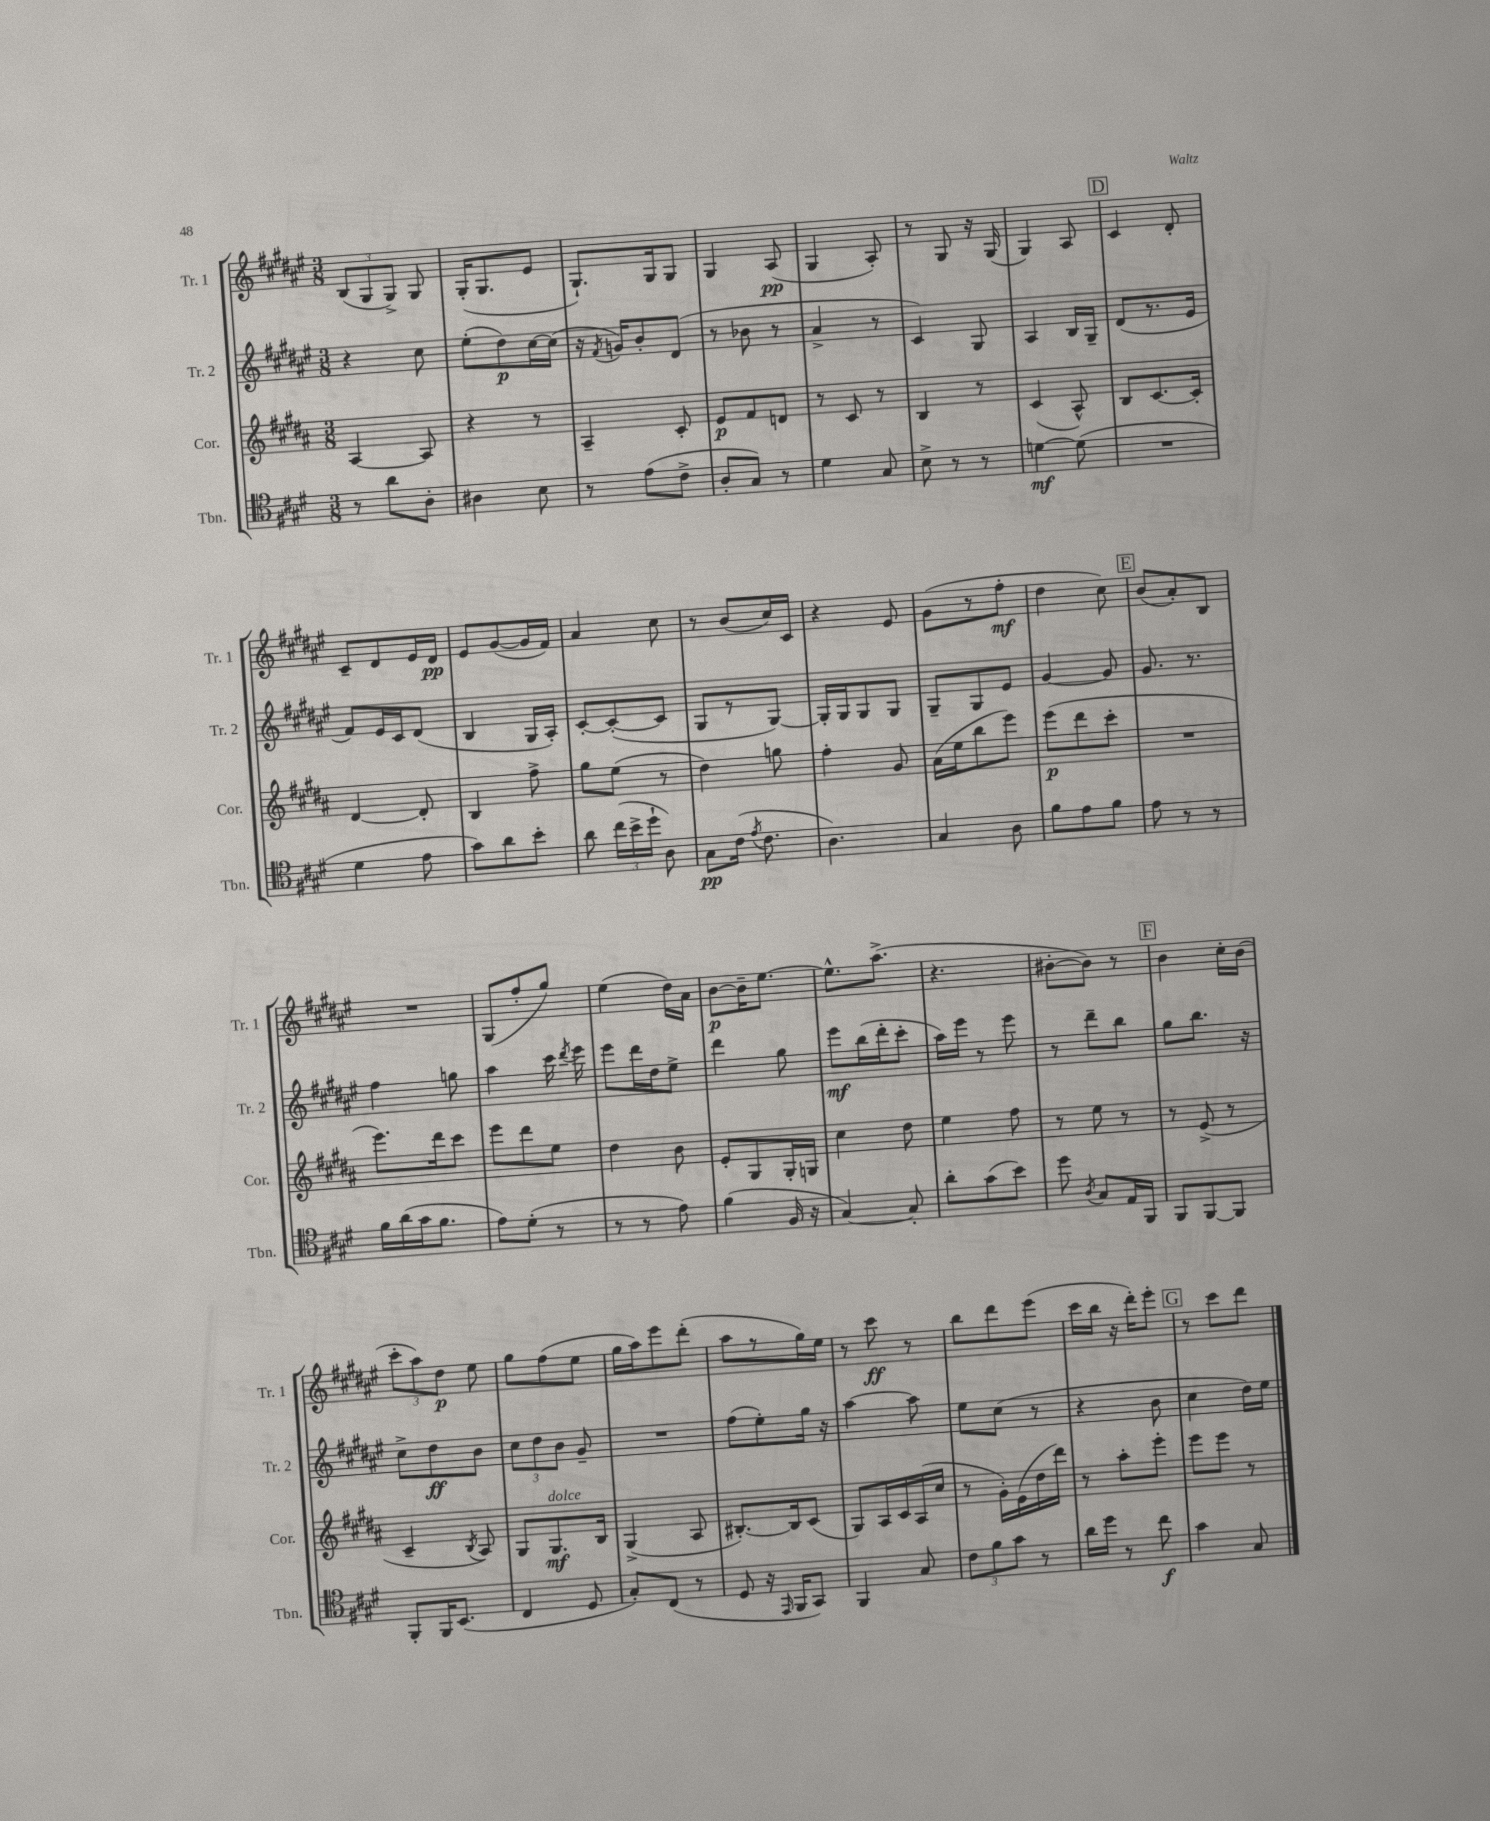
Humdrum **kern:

**kern	**dynam	**kern	**dynam	**kern	**dynam	**kern	**dynam
*part4	*part4	*part3	*part3	*part2	*part2	*part1	*part1
*staff4	*staff4	*staff3	*staff3	*staff2	*staff2	*staff1	*staff1
*I"Tbn.	*	*I"Cor.	*	*I"Tr. 2	*	*I"Tr. 1	*
*I'Tbn.	*	*I'Cor.	*	*I'Tr. 2	*	*I'Tr. 1	*
*clefC4	*	*clefG2	*	*clefG2	*	*clefG2	*
*k[f#c#g#d#]	*	*k[f#c#g#d#a#]	*	*k[f#c#g#d#a#e#]	*	*k[f#c#g#d#a#e#]	*
*M3/8	*	*M3/8	*	*M3/8	*	*M3/8	*
=86	=86	=86	=86	=86	=86	=86	=86
8r	.	[4A#/	.	4r	.	(12B/L	.
.	.	.	.	.	.	12G#/	.
8a\L	.	.	.	.	.	.	.
.	.	.	.	.	.	12G#^/J)	.
8A'\J	.	8A#/]	.	8cc#\	.	8G#/	.
=87	=87	=87	=87	=87	=87	=87	=87
4A#X\	.	4r	.	(8ee#'\L	.	(16G#'/KL	.
.	.	.	.	.	.	8.G#/	.
.	.	.	.	8dd#\)	p	.	.
8B\	.	8r	.	[16cc#\L	.	8e#/J	.
.	.	.	.	(16cc#\JJ]	.	.	.
=88	=88	=88	=88	=88	=88	=88	=88
8r	.	4A#~/	.	16r	.	8.G#`/L)	.
.	.	.	.	8qf#/	.	.	.
.	.	.	.	16gn/KL)	.	.	.
(8e\L	.	.	.	8b'/	.	.	.
.	.	.	.	.	.	16G#/k	.
8c#^\J	.	8c#'/	.	(8d#/J	.	8G#/J	.
=89	=89	=89	=89	=89	=89	=89	=89
8A'/L	.	8e/L	p	8r	.	4G#/	.
8G#/J)	.	8f#/	.	8b-X\	.	.	.
8r	.	8dn/J	.	8r	.	(8A#/	pp
=90	=90	=90	=90	=90	=90	=90	=90
4d#\	.	8r	.	4a#^/	.	4G#/	.
.	.	8c#/	.	.	.	.	.
8G#/	.	8r	.	8r	.	8A#'/)	.
=91	=91	=91	=91	=91	=91	=91	=91
8B^\	.	4B/	.	4c#/)	.	8r	.
8r	.	.	.	.	.	8G#/	.
8r	.	8r	.	8G#/	.	16r	.
.	.	.	.	.	.	(16G#/	.
=92	=92	=92	=92	=92	=92	=92	=92
[4dn\	mf	(4c#/	.	4A#/	.	4G#/)	.
(8d\]	.	8A#^^/)	.	16B/LL	.	8A#/	.
.	.	.	.	16G#~/JJ	.	.	.
!!LO:REH:place=s1:t=D
=93	=93	=93	=93	=93	=93	=93	=93
4.r	.	8B/L	.	(8d#/L	.	4c#/	.
.	.	[8.c#/	.	8.r	.	.	.
.	.	.	.	.	.	8d#'/	.
.	.	16c#'/Jk]	.	16e#/Jk	.	.	.
!!LO:LB:g=z
=94	=94	=94	=94	=94	=94	=94	=94
4d#\	.	[4d#/	.	8f#/L)	.	8c#~/L	.
.	.	.	.	16e#/L	.	8d#/	.
.	.	.	.	16c#/J	.	.	.
8e\	.	8d#'/]	.	(8d#/J	.	16e#/L	.
.	.	.	.	.	.	16d#/JJ	pp
=95	=95	=95	=95	=95	=95	=95	=95
8g#\L)	.	4B/	.	4B/	.	8e#/L	.
8a\	.	.	.	.	.	([8g#/	.
8b'\J	.	8ff#^\	.	16G#/LL	.	16g#/L]	.
.	.	.	.	16A#'/JJ)	.	16f#/JJ)	.
=96	=96	=96	=96	=96	=96	=96	=96
8a\	.	8gg#\L	.	[8c#'/L	.	4a#/	.
(24cc#\LL	.	(8ee\J	.	(8c#'/_	.	.	.
24b^\	.	.	.	.	.	.	.
24dd#`\JJ	.	.	.	.	.	.	.
8A\)	.	8r	.	8c#/J]	.	8cc#\	.
=97	=97	=97	=97	=97	=97	=97	=97
8G#\L	pp	4dd#\)	.	8G#/L	.	8r	.
(16c#\Jk	.	.	.	8r	.	(8b/L	.
8qe/	.	.	.	.	.	.	.
8.c#\	.	.	.	.	.	.	.
.	.	8ggn\	.	[8G#/J)	.	16cc#/L)	.
.	.	.	.	.	.	16c#/JJ	.
=98	=98	=98	=98	=98	=98	=98	=98
4.A\)	.	4ff#'\	.	16G#'/LL]	.	4r	.
.	.	.	.	16G#/J	.	.	.
.	.	.	.	8G#/	.	.	.
.	.	8g#/	.	8G#/J	.	8e#/	.
=99	=99	=99	=99	=99	=99	=99	=99
4G#/	.	(16a#\LL	.	8G#~/L	.	(8g#\L	.
.	.	16ee\J	.	.	.	.	.
.	.	8bb\	.	8G#/	.	8r	.
8A\	.	8eee\J)	.	8e#/J	.	8ff#'\J	mf
=100	=100	=100	=100	=100	=100	=100	=100
8f#\L	.	(8eee\L	p	[4g#/	.	4dd#\	.
8e\	.	8ddd#\	.	.	.	.	.
8f#\J	.	8ccc#'\J	.	8g#/]	.	8cc#\)	.
!!LO:REH:place=s1:t=E
=101	=101	=101	=101	=101	=101	=101	=101
8e\	.	4.r	.	8.g#/	.	(8b/L	.
8r	.	.	.	.	.	8a#'/)	.
.	.	.	.	8.r	.	.	.
8r	.	.	.	.	.	8B/J	.
!!LO:LB:g=z
=102	=102	=102	=102	=102	=102	=102	=102
16f#\LL	.	8.eee\L)	.	4ff#\	.	4.r	.
(16a\	.	.	.	.	.	.	.
16g#\J	.	.	.	.	.	.	.
8.f#\J	.	16ddd#\k	.	.	.	.	.
.	.	8ccc#\J	.	8ggn\	.	.	.
=103	=103	=103	=103	=103	=103	=103	=103
8e\L)	.	8eee\L	.	4aa#\	.	(8G#/L	.
(8d#'\J	.	8ddd#\	.	.	.	8ff#'/	.
8r	.	8ee\J	.	16ccc#\	.	8gg#/J)	.
.	.	.	.	8qddd#/	.	.	.
.	.	.	.	16eee#\	.	.	.
=104	=104	=104	=104	=104	=104	=104	=104
8r	.	4dd#\	.	8eee#\L	.	(4ee#\	.
8r	.	.	.	16ddd#\L	.	.	.
.	.	.	.	16dd#\J	.	.	.
8e\)	.	8b\	.	8ee#^\J	.	16dd#\LL)	.
.	.	.	.	.	.	16a#\JJ	.
=105	=105	=105	=105	=105	=105	=105	=105
(4f#\	.	8e'/L	.	4ddd#\	.	[8b\L	p
.	.	8G#/	.	.	.	16b~\K]	.
.	.	.	.	.	.	[8.ee#\J	.
16F#/	.	16G#'/L	.	8gg#\	.	.	.
16r	.	16Gn/JJ	.	.	.	.	.
=106	=106	=106	=106	=106	=106	=106	=106
[4G#/)	.	4cc#\	.	8eee#\L	mf	8.ee#^^\L]	.
.	.	.	.	(16bb\L	.	.	.
.	.	.	.	16ddd#'\J	.	(8.aa#^\J	.
8G#'/]	.	8dd#\	.	8ccc#'\J	.	.	.
=107	=107	=107	=107	=107	=107	=107	=107
8a'\L	.	4ee\	.	16aa#\LL)	.	4.r	.
.	.	.	.	16eee#\JJ	.	.	.
(8g#\	.	.	.	8r	.	.	.
8b\J)	.	8ff#\	.	8eee#\	.	.	.
=108	=108	=108	=108	=108	=108	=108	=108
8dd#\	.	8r	.	8r	.	[8b#X'\L	.
8qA/	.	.	.	.	.	.	.
8G#/L	.	8ee\	.	8ddd#~\L	.	8b#\J])	.
16E/L	.	8r	.	8bb\J	.	8r	.
16FF#/JJ	.	.	.	.	.	.	.
!!LO:REH:place=s1:t=F
=109	=109	=109	=109	=109	=109	=109	=109
8FF#/L	.	8r	.	8gg#\L	.	4b\	.
[8FF#/	.	(8e^/	.	8.bb\J	.	.	.
8FF#/J]	.	8r	.	.	.	16cc#'\LL	.
.	.	.	.	16r	.	(16b\JJ	.
!!LO:LB:g=z
=110	=110	=110	=110	=110	=110	=110	=110
8FF#'/L	.	4c#~/	.	8cc#^\L	.	12ccc#'\L	.
.	.	.	.	.	.	12aa#\)	.
16FF#/K	.	.	.	8dd#\	ff	.	.
.	.	.	.	.	.	12dd#\J	p
(8.BB/J	.	.	.	.	.	.	.
.	.	8qB/	.	.	.	.	.
.	.	8A#/)	.	8b\J	.	8ee#\	.
=111	=111	=111	=111	=111	=111	=111	=111
4C#/	.	8G#/L	.	12cc#\L	.	8gg#\L	.
.	.	.	.	12dd#\	.	.	.
!	!	!LO:TX:a:i:t=dolce	!	!	!	!	!
.	.	8.G#/	mf	.	.	(8ff#\	.
.	.	.	.	12b\J	.	.	.
8D#/	.	.	.	8g#~/	.	8ee#\J	.
.	.	16B/Jk	.	.	.	.	.
=112	=112	=112	=112	=112	=112	=112	=112
8G#'/L)	.	(4G#^/	.	4.r	.	16gg#\LL	.
.	.	.	.	.	.	16aa#\J)	.
(8C#/J	.	.	.	.	.	8eee#\	.
8r	.	8A#/	.	.	.	(8ddd#'\J	.
=113	=113	=113	=113	=113	=113	=113	=113
8D#/	.	[8.B#X'/L)	.	(8ff#\L	.	8aa#\L	.
16r	.	.	.	8ee#'\)	.	8r	.
16qqEE/	.	.	.	.	.	.	.
16FF#/KL	.	16B#/k]	.	.	.	.	.
8GG#/J)	.	(8c#/J	.	16gg#\Jk	.	16gg#\L)	.
.	.	.	.	16r	.	16ee#\JJ	.
=114	=114	=114	=114	=114	=114	=114	=114
4FF#/	.	8G#/L)	.	[4aa#\	.	8r	.
.	.	16A#/L	.	.	.	8ccc#\	ff
.	.	16c#/	.	.	.	.	.
8G#/	.	(16A#/	.	8aa#\]	.	8r	.
.	.	16cc#/JJ	.	.	.	.	.
=115	=115	=115	=115	=115	=115	=115	=115
12c#\L	.	8r	.	8ee#\L	.	8bb\L	.
12f#\	.	.	.	.	.	.	.
.	.	16g#'\LL)	.	(8cc#\J	.	8ddd#\	.
12g#\J	.	.	.	.	.	.	.
.	.	(16e\	.	.	.	.	.
8r	.	16dd#\	.	8r	.	(8eee#\J	.
.	.	16ddd#\JJ)	.	.	.	.	.
=116	=116	=116	=116	=116	=116	=116	=116
16a\LL	.	8r	.	4r	.	16ccc#\LL	.
16dd#\JJ	.	.	.	.	.	16bb\JJ	.
8r	.	8aa#'\L	.	.	.	16r	.
.	.	.	.	.	.	16ddd#'\KL)	.
8cc#\	f	8eee'\J	.	8b\	.	8eee#'\J	.
!!LO:REH:place=s1:t=G
=117	=117	=117	=117	=117	=117	=117	=117
4g#\	.	8eee\L	.	4cc#\	.	8r	.
.	.	8eee\J	.	.	.	8ccc#\L	.
8G#/	.	8r	.	16dd#\LL)	.	8ddd#\J	.
.	.	.	.	16ee#\JJ	.	.	.
==	==	==	==	==	==	==	==
*-	*-	*-	*-	*-	*-	*-	*-
